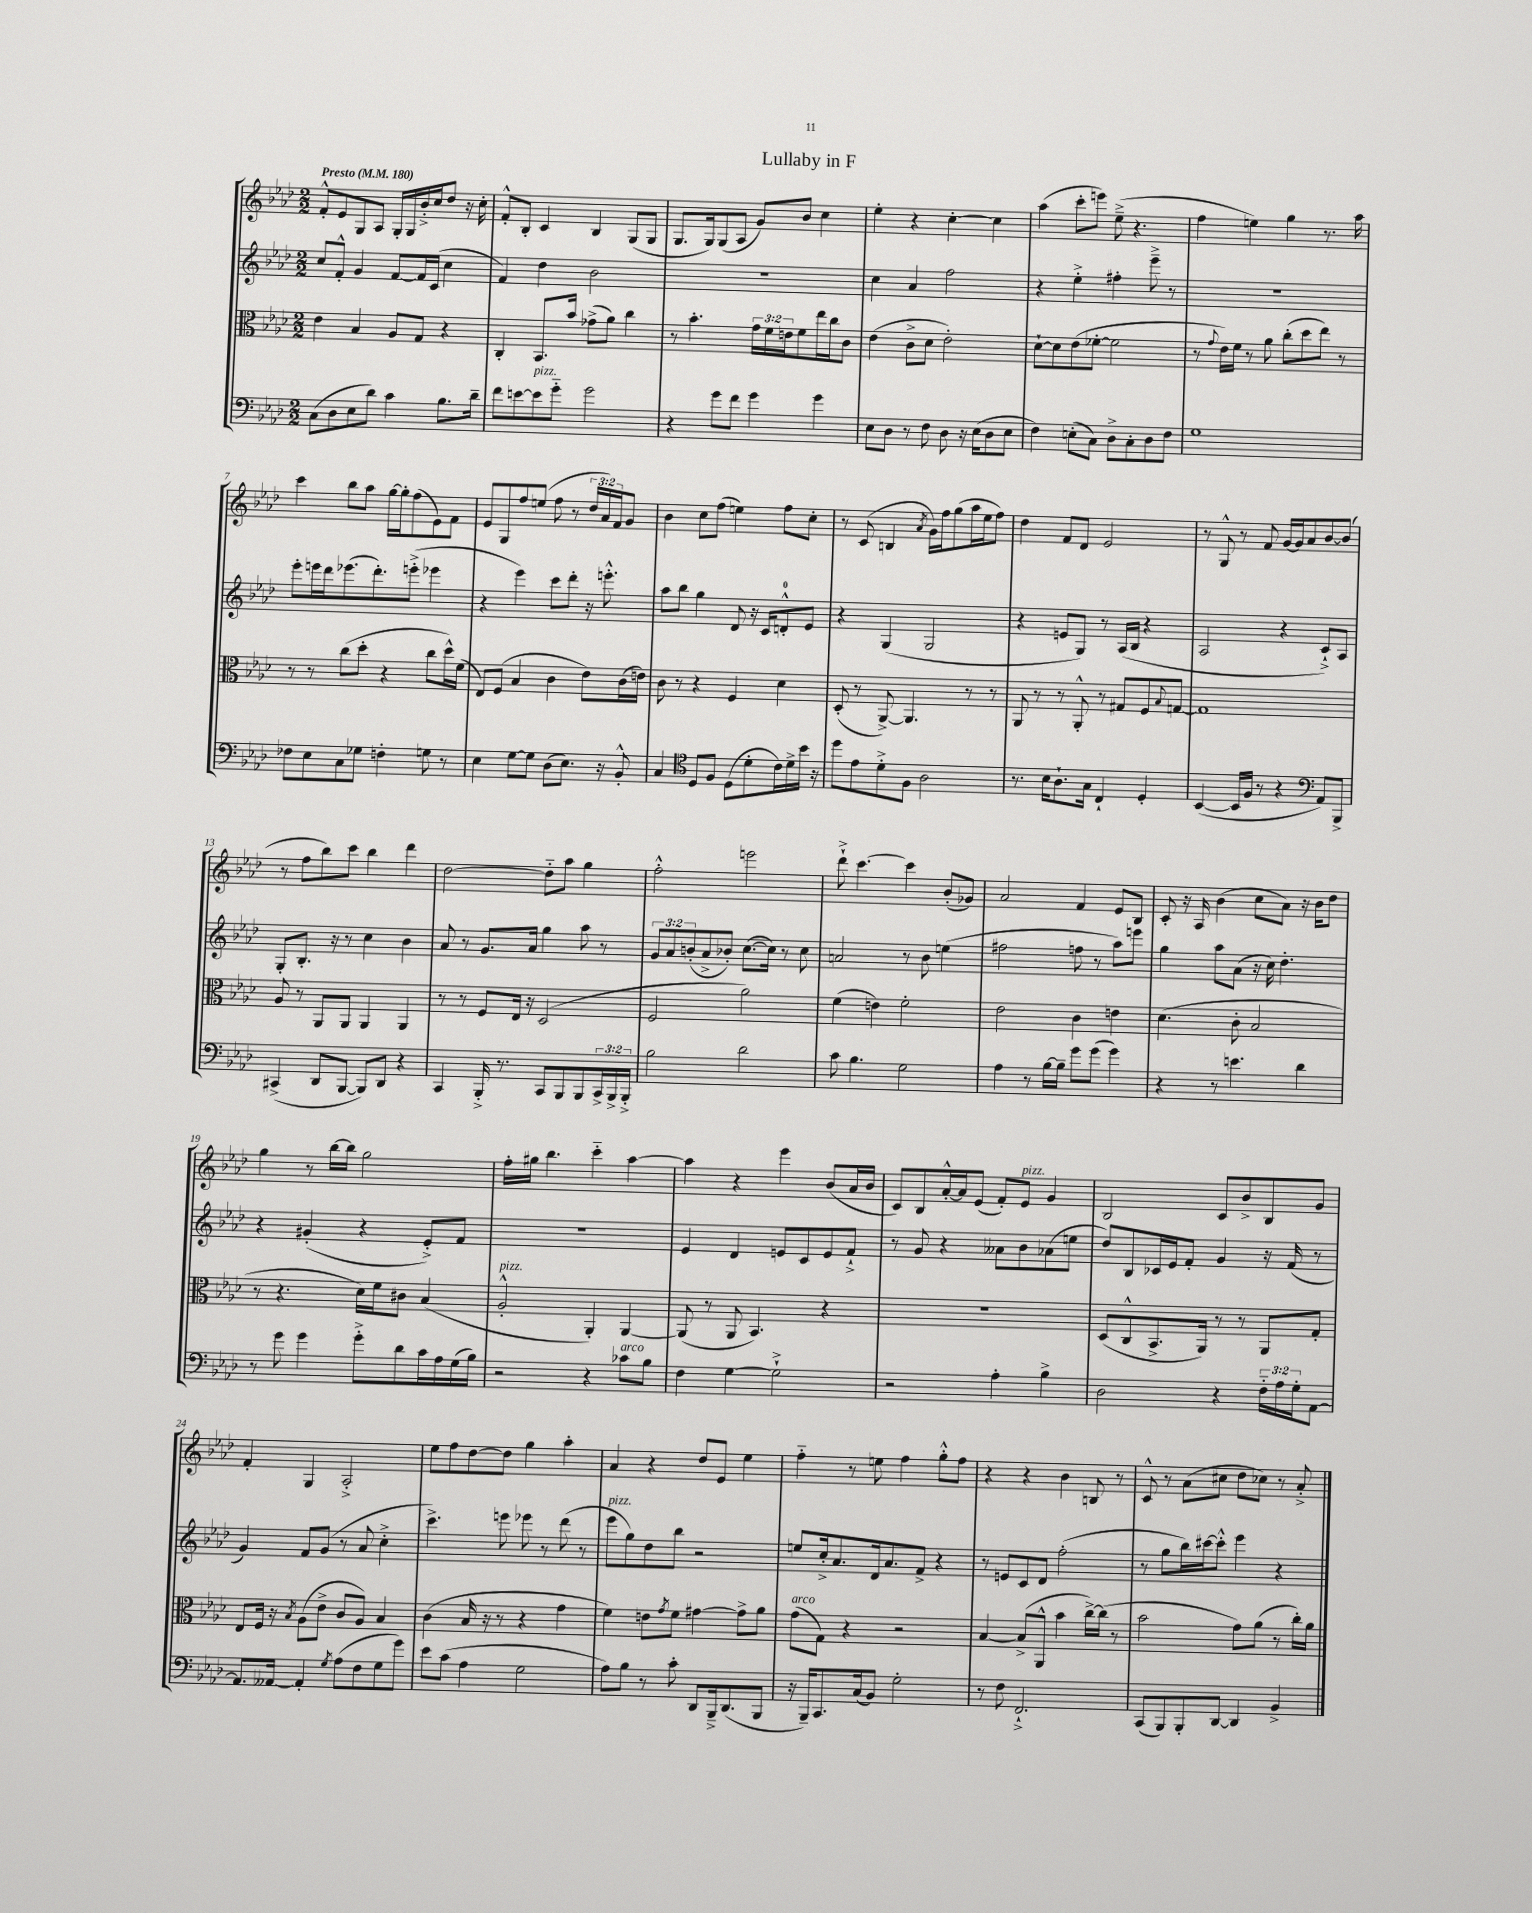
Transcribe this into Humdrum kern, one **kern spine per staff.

**kern	**kern	**kern	**kern
*part4	*part3	*part2	*part1
*staff4	*staff3	*staff2	*staff1
*clefF4	*clefC3	*clefG2	*clefG2
*k[b-e-a-d-]	*k[b-e-a-d-]	*k[b-e-a-d-]	*k[b-e-a-d-]
*M2/2	*M2/2	*M2/2	*M2/2
*MM180	*MM180	*MM180	*MM180
=1	=1	=1	=1
!	!	!	!LO:TX:a:B:t=Presto
(8C\L	4e-\	8cc/L	8f'^^/L
8D-\	.	8f'^^/J	8e-/
8E-\	4B-/	4g/	8G/
8d-\J)	.	.	8A-/J
4c\	8A-/L	[8f/L	16G'/LL
.	.	.	16G/
.	8G/J	16f/L]	16b-'^/
.	.	(16c/JJ	16cc/J
8.B-\L	4r	4cc\	8dd-/J
.	.	.	16r
16d-~\Jk	.	.	16cc'\
=2	=2	=2	=2
8f\L	4C'/	4f/)	8f'^^/L
[8en\	.	.	8B-'/J
!LO:TX:a:i:t=pizz.	!	!	!
8e\]	8.BB-/L	4dd-\	4c/
8g\J	.	.	.
.	16b-/Jk	.	.
2g\	(8g-X^\L	2b-\	4B-/
.	8a-\J)	.	.
.	4cc\	.	(8G/L
.	.	.	8G/J
=3	=3	=3	=3
4r	8r	1r	8.G/L
.	4.b-'\	.	.
.	.	.	16G/k)
8g\L	.	.	(8G/
8f\J	.	.	8A-/J
4g\	24g\LL	.	8g/L)
.	24f\	.	.
.	24en\J	.	.
.	8f\	.	8b-/J
4g\	16ee-\L	.	4cc\
.	16cc\J	.	.
.	8c\J	.	.
=4	=4	=4	=4
8E-\L	(4e-\	4cc\	4ee-'\
8D-\J	.	.	.
8r	8c^\L	4a-/	4r
8F\	8d-\J	.	.
8D-\	2e-'\)	2ff\	[4cc'\
16r	.	.	.
(16E-\KL	.	.	.
8D-\	.	.	4cc\]
8E-\J	.	.	.
=5	=5	=5	=5
4F\)	[8d-`\L	4r	(4aa-\
.	8d-\]	.	.
(8En'\L	(8e-\	4ee-'^\	8ccc'\L
8C\J)	[8f-X'\J	.	8eeen\J)
8D-^\L	2f-\]	4ff#X'\	(8ee-~^\
8C'\	.	.	4.r
8D-\	.	8eee-~^\	.
8F\J	.	8r	.
=6	=6	=6	=6
1G	8r	1r	4ff\
.	8qqg/	.	.
.	16e-\LL)	.	.
.	16f\JJ	.	.
.	8r	.	4een\)
.	8a-\	.	.
.	(8cc'\L	.	4gg\
.	8dd-\	.	.
.	8ee-\J)	.	8.r
.	8r	.	.
.	.	.	16aa-\
!!LO:LB:g=z
=7	=7	=7	=7
8F-X\L	8r	8eee-'\L	4ccc\
8E-\	8r	16eeen\L	.
.	.	16ddd-\J	.
8C\	(8cc\L	(8.eee-X\	8bb-\L
8G-X\J	8dd-'\J	.	8aa-\J
.	.	8.ddd-'\)	.
4Fn'\	4r	.	[16gg\LL
.	.	.	16gg'\J]
.	.	(8eeen'^\J	(8ff\
8Gn\	8cc\L	4eee-X\	8e-\)
8r	16dd-^^\L)	.	8f\J
.	(16f\JJ	.	.
=8	=8	=8	=8
4E-\	8E-/L)	4r	8e-/L
.	(8F/J	.	8G/
[8G\L	4B-/	4eee-\)	8ff/
8G\J]	.	.	(8een/J
(8D-\L	4c\	8ccc\L	8ff\
8.E-\J)	.	8ddd-'\J	8r
.	8e-\L)	16r	24dd-/LL
.	.	.	24a-/)
16r	.	8.eeen'^^\	.
.	.	.	24f/J
8BB-'^^/	(16c\L	.	8g/J
.	16en\JJ)	.	.
=9	=9	=9	=9
4C/	8c\	8aa-\L	4b-\
.	8r	8bb-\J	.
*clefC4	*	*	*
8D-/L	4r	4gg\	8cc\L
8F/J	.	.	(8ff\J
(8D-\L	4F/	8d-/	4een\)
8d-'\	.	16r	.
.	.	16c/KL	.
16c\L)	4d-\	8dn'^^/	8ff\L
16d-^\	.	.	.
16b-\JJ	.	8e-/J	8cc'\J
16r	.	.	.
=10	=10	=10	=10
8dd-\L	(8D-'/	4r	8r
8e-\	8r	.	(8c/
8d-'^\	[8AA-^/)	(4G/	4Bn/
8F\J	4.AA-/]	.	.
.	.	.	8qa-/
2A-\	.	2G/	16g\LL)
.	.	.	16ff\J
.	.	.	(8gg\
.	8r	.	16aa-\L
.	.	.	16ee-\J
.	8r	.	8ff\J)
=11	=11	=11	=11
8.r	8AA-/	4r	4dd-\
.	8r	.	.
16B-\KL	.	.	.
8.A-`\	8r	8en/L	8f/L
.	8AA-'^^/	8G/J)	8d-/J
16G\Jk	.	.	.
4C`/	8r	8r	2e-/
.	8G#X/L	(16A-/LL	.
.	.	16B-/JJ	.
4D-'/	8F/	4r	.
.	8qqB-/	.	.
.	[8Gn/J	.	.
=12	=12	=12	=12
([4BB-/	1G]	2A-/	8r
.	.	.	8G^^/
16BB-/LL]	.	.	8r
16F/JJ	.	.	.
8r	.	.	8f/
4r	.	4r	[16g/LL
.	.	.	16g/J]
.	.	.	8a-/
*clefF4	*	*	*
8AA-/L)	.	8c`^/L)	[8b-/
8BBB-^/J	.	8A-/J	(8b-/J]
!!LO:LB:g=z
=13	=13	=13	=13
(4CC#X^/	8A-/	8G'/L	8r
.	8r	8.B-'/J	8ff\L
8DD-/L	8AA-/L	.	8bb-\)
.	.	16r	.
[8BBB-/J	8AA-/J	8r	8ccc\J
8BBB-/L])	4AA-/	4cc\	4bb-\
8DD-/J	.	.	.
4r	4AA-/	4b-\	4ddd-\
=14	=14	=14	=14
4CC/	8r	8a-/	[2dd-\
.	8r	8r	.
16BBB-'^/	8F/L	8.g/L	.
8.r	.	.	.
.	16E-/Jk	.	.
.	16r	16a-/Jk	.
8CC/L	(2D-/	4gg\	8dd-\L]
8BBB-/	.	.	8aa-\J
8BBB-/	.	8aa-\	4gg\
24CC^/L	.	8r	.
24BBB-^/	.	.	.
24BBB-'^/JJ	.	.	.
=15	=15	=15	=15
2B-\	2F/	12g/L	2ff'^^\
.	.	12a-/	.
.	.	(12bn'/	.
.	.	8a-^/	.
.	.	8b-X'/J)	.
2d-\	2a-\)	([8.cc\L	2eeen\
.	.	16cc\Jk])	.
.	.	8r	.
.	.	8cc\	.
=16	=16	=16	=16
8c\	(4f\	2an/	8ddd-`^\
4.B-\	.	.	[4.ccc\
.	4en\)	.	.
2G\	2f'\	8r	4ccc\]
.	.	8b-\	.
.	.	(4een\	(8b-'/L
.	.	.	8g-X/J)
=17	=17	=17	=17
4A-\	2e-\	2ff#X\	2a-/
8r	.	.	.
[16B-\LL	.	.	.
16B-~\JJ]	.	.	.
8g\L	4c\	8ffn\	4f/
(8g\J	.	8r	.
4g\)	4en\	8aa-\L)	8e-/L
.	.	8eeen\J	8B-/J
=18	=18	=18	=18
4r	(4.d-\	4gg\	8c'/
.	.	.	16r
.	.	.	16A-/
8r	.	8aa-\L	(4b-\
4.en\	8c'\	(8a-\J	.
.	2B-/	16r	8cc\L
.	.	16cc\)	.
.	.	4.dd-'\	8a-\J)
4d-\	.	.	16r
.	.	.	16b-\KL
.	.	.	8dd-\J
!!LO:LB:g=z
=19	=19	=19	=19
8r	8r	4r	4gg\
8g\	4.r	.	.
4g\	.	(4g#X'/	8r
.	.	.	[16bb-\LL
.	.	.	16bb-\JJ]
8g'^\L	16d-\LL)	4r	2gg\
.	16f\J	.	.
8d-\	8c#X\J	.	.
16c\L	(4B-/	8e-'^/L)	.
16A-\	.	.	.
(16G\	.	8f/J	.
16B-\JJ)	.	.	.
=20	=20	=20	=20
!	!LO:TX:a:i:t=pizz.	!	!
2r	2A-'^^/	1r	16ff'\LL
.	.	.	16gg#X\JJ
.	.	.	4.bb-\
4r	4AA-'/)	.	4ccc\
!LO:TX:a:i:t=arco	!	!	!
8c-X\L	[4AA-/	.	[4aa-\
8B-\J	.	.	.
=21	=21	=21	=21
4F\	(8AA-/]	4e-/	4aa-\]
.	8r	.	.
[4G\	8AA-/	4d-/	4r
.	4.BB-/)	.	.
2G`^\]	.	8en/L	4eee-\
.	.	8c/	.
.	4r	8e/	(8b-/L
.	.	8f`^/J	16a-/L
.	.	.	16b-/JJ
=22	=22	=22	=22
2r	1r	8r	8c/L)
.	.	8g/	8B-/
.	.	4r	[16a-'^^/L
.	.	.	16a-/J]
.	.	.	(8e-/J
4A-'\	.	8a--X\L	8f'/L)
!	!	!	!LO:TX:a:i:t=pizz.
.	.	8b-\	8e-/J
4B-^\	.	(8a-X\	4g/
.	.	8een\J	.
=23	=23	=23	=23
2D-\	(8D-/L	8dd-/L)	2B-/
.	8C^^/	8B-/	.
.	8.BB-^/	16c-X/L	.
.	.	16e-/J	.
.	.	8f'/J	.
.	16AA-/Jk)	.	.
4r	8r	4g/	8c/L
.	8r	.	8b-^/
24F\LL	8AA-/L	16r	8B-/
24A-\	.	.	.
.	.	(16f/	.
24G'\J	.	.	.
[8AA-\J	8G'/J	8r	8g/J
!!LO:LB:g=z
=24	=24	=24	=24
8.AA-/L]	8E-/L	4g/)	4f'/
.	16F/Jk	.	.
[16AA--X/Jk	16r	.	.
.	8qB-/	.	.
4AA--'/]	(8A-\L	8f/L	4G/
.	8e-^\J	(8g/J	.
8qG/	.	.	.
(8A-\L	8c/L	8r	2A-'^/
8F\	8A-/J)	8a-/	.
8G\	4B-/	4cc'^\	.
8g\J)	.	.	.
=25	=25	=25	=25
8e-\L	(4c\	4.ccc^\)	8ee-\L
(8c\J	.	.	8ff\
4A-\	16B-/	.	[8dd-\
.	16r	.	.
.	8r	8eeen\	8dd-\J]
2G\	4r	8eee-X\	4gg\
.	.	8r	.
.	4g\	(8ddd-\	4aa-'\
.	.	8r	.
=26	=26	=26	=26
!	!	!LO:TX:a:i:t=pizz.	!
8A-\L)	4f\)	8eee-\L	4a-/
8B-\J	.	8gg\)	.
8r	8en\L	8dd-\	4r
.	8qg/	.	.
8c'\	8f\J	8bb-\J	.
8DD-/L	[4g#X\	2r	8dd-/L
16BBB-~^/k	.	.	8e-/J
(8.DD-/	.	.	.
.	8g#^\L]	.	4ee-\
8BBB-/J	8a-\J	.	.
=27	=27	=27	=27
!	!LO:TX:a:i:t=arco	!	!
16r	(8g\L	8een/L	4ff\
16BBB-~/KL)	.	.	.
8.CC/	8G\J)	16cc'^/k	.
.	.	8.a-/	.
.	4r	.	8r
(16C/k	.	.	.
8BB-/J)	.	16d-/k	8een\
.	.	8.a-/	.
2G'\	2r	.	4ff\
.	.	8f^/J	.
.	.	4r	8gg'^^\L
.	.	.	8ff\J
=28	=28	=28	=28
8r	[4B-/	8r	4r
8F\	.	8en/L	.
2.FF`^/	(8B-^/L]	8c/	4r
.	8AA-^^/J	8d-/J	.
.	4b-\	(2ff'\	4b-\
.	[16cc^\LL)	.	8Bn/
.	(16cc\JJ]	.	.
.	8r	.	8r
=29	=29	=29	=29
(8CC/L	2b-\	8r	8c^^/
8BBB-/)	.	8gg\L	8r
8BBB-'/	.	16bb-\L)	(8a-\L
.	.	[16ccc#X\J	.
[8DD-/J	.	8ccc#'^^\J]	8cc#X\J
4DD-/]	8g\L)	4eee-\	8dd-\L
.	(8a-\J	.	8cc-X\J)
4BB-^/	8r	4r	8r
.	16cc'\LL)	.	8a-'^/
.	16a-\JJ	.	.
==	==	==	==
*-	*-	*-	*-
